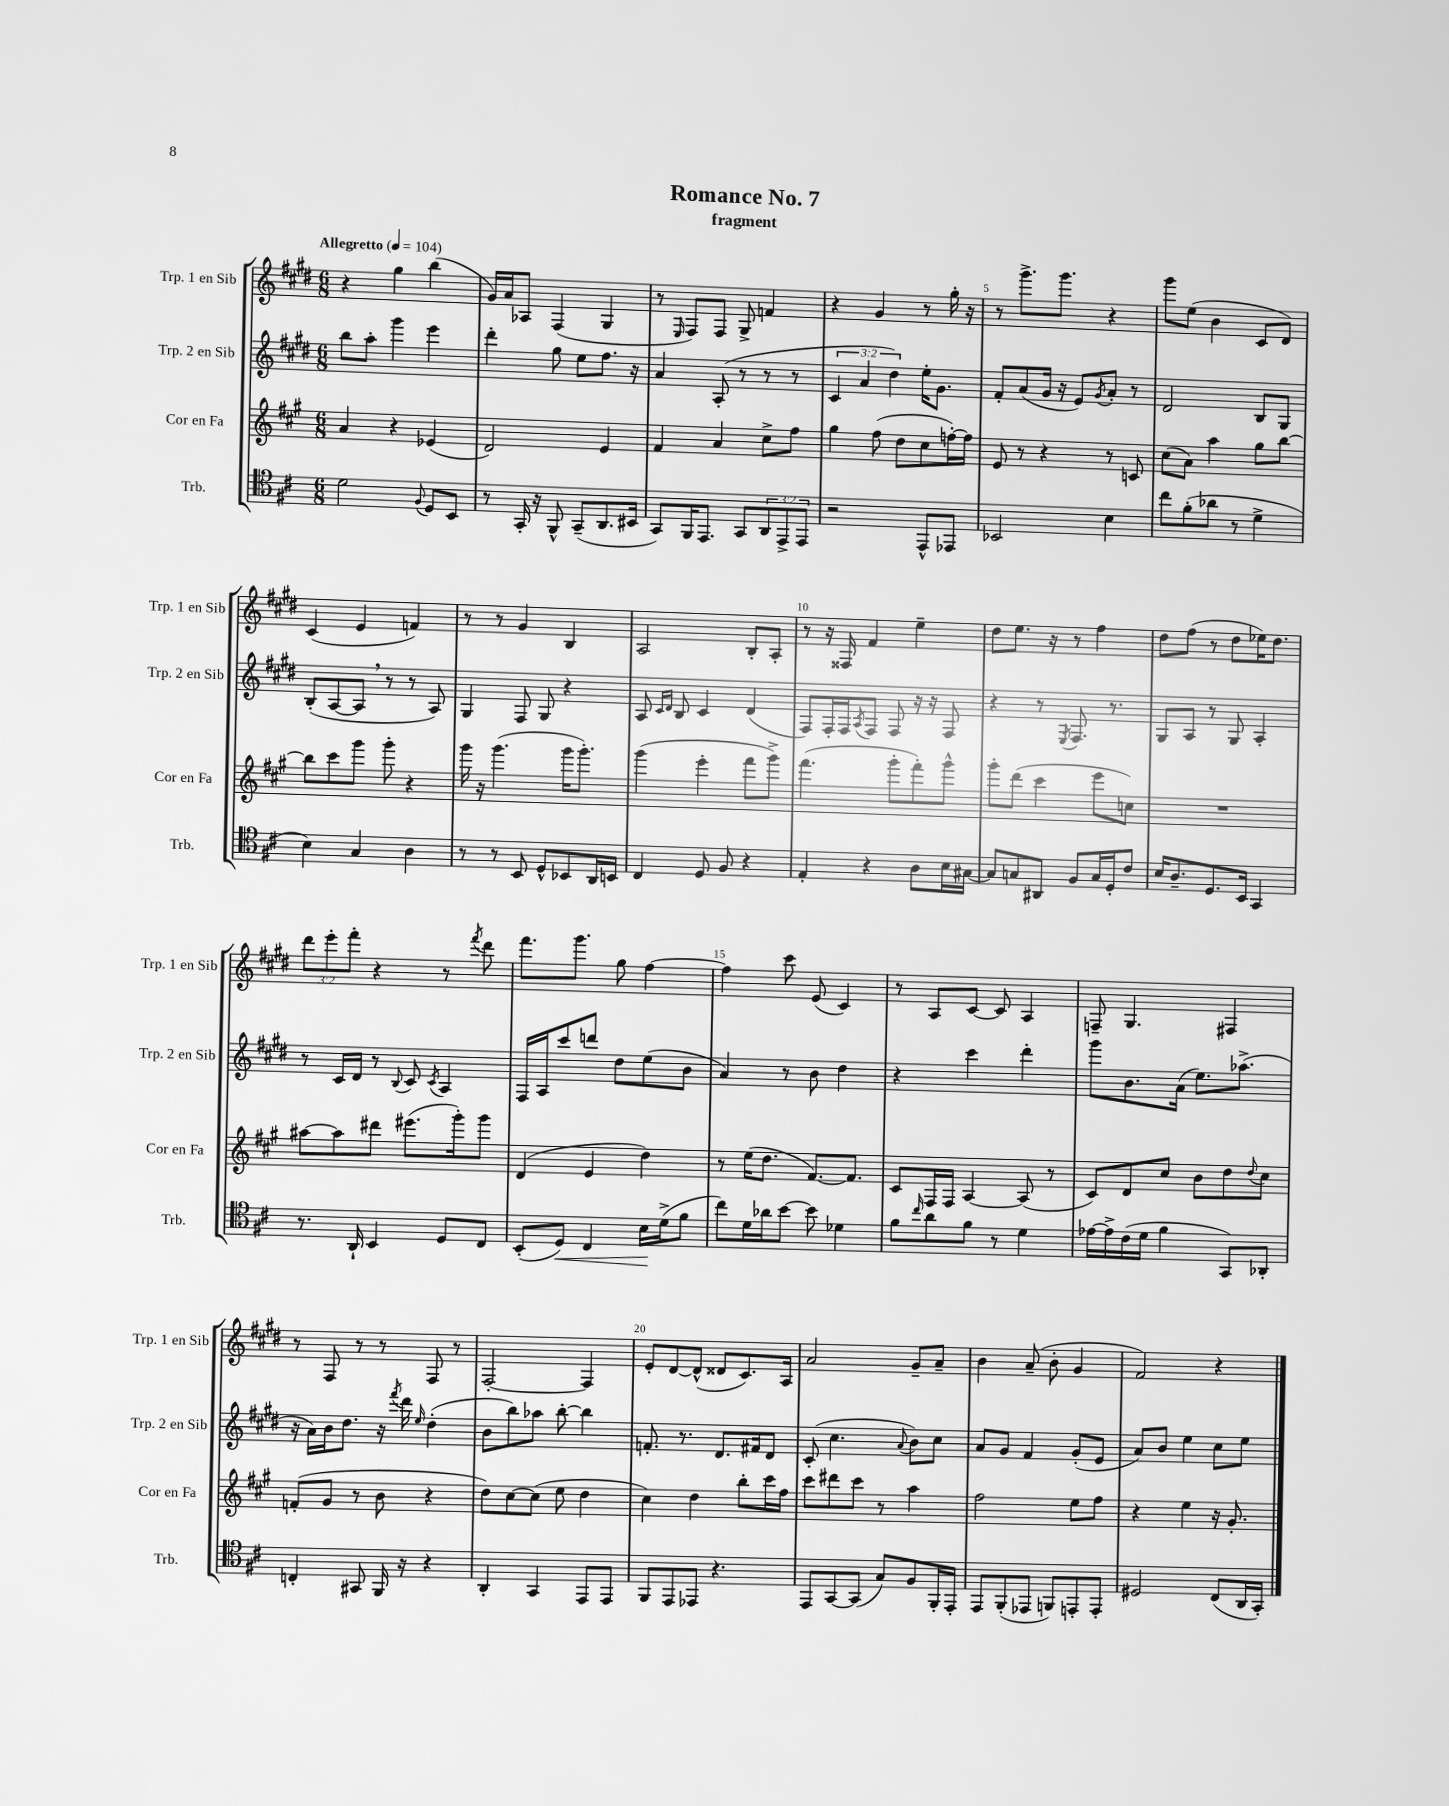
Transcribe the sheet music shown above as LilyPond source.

\header { title = "Romance No. 7" subtitle = "fragment" }
<<
\new StaffGroup <<
\new Staff = "s0" \with { instrumentName = "Trp. 1 en Sib" shortInstrumentName = "Trp. 1 en Sib" } {
    \clef treble \key e \major \numericTimeSignature \time 6/8 \override Staff.TupletNumber.text = #tuplet-number::calc-fraction-text \tempo "Allegretto" 4 = 104
    r4 gis''4 b''4( |
    gis'16) a'16 aes8 fis4( gis4 |
    r8 \grace { e16 } fis8) fis8 gis8-> f'4 |
    r4 gis'4 r8 gis''16-. r16 |
    r8 gis'''8.-> gis'''8. r4 |
    gis'''8 e''8( b'4 cis'8 dis'8) |
    cis'4( e'4 f'4) |
    r8 r8 gis'4 b4 |
    a2 b8-. a8-. |
    r8 r16 fisis16 fis'4 e''4-- |
    dis''8 e''8. r16 r8 fis''4 |
    dis''8 fis''8( r8 dis''8 ees''16) dis''8. |
    \tuplet 3/2 { dis'''8 e'''8-. fis'''8-. } r4 r8 \acciaccatura { fis'''8 } dis'''8 |
    fis'''8. gis'''8. gis''8 fis''4~ |
    fis''4 cis'''8 e'8( cis'4) |
    r8 a8 cis'8~ cis'8 a4 |
    f8-- gis4. fis4 |
    r8 fis8 r8 r8 fis8 r8 |
    fis2~-. fis4 |
    e'8-. dis'8~ dis'8-^( disis'8 cis'8.) a16 |
    a'2 gis'8-- a'8-- |
    b'4 a'8--( b'8-. gis'4 |
    fis'2) r4 \bar "|." |
}
\new Staff = "s1" \with { instrumentName = "Trp. 2 en Sib" shortInstrumentName = "Trp. 2 en Sib" } {
    \clef treble \key e \major \numericTimeSignature \time 6/8 \override Staff.TupletNumber.text = #tuplet-number::calc-fraction-text
    b''8 a''8-. gis'''4 e'''4 |
    dis'''4-. gis''8 e''8 fis''8. r16 |
    a'4 a8-.( r8 r8 r8 |
    \tuplet 3/2 { cis'4 a'4 dis''4) } e''16-. gis'8. |
    fis'8-. a'8( gis'16 r16 e'8) \acciaccatura { gis'8 } a'8-. r8 |
    dis'2 b8 gis8 |
    b8-.( a8~ a8 \breathe r8 r8 a8) |
    gis4 fis8 gis8 r4 |
    a8 \grace { cis'16 dis'16 } b8 cis'4 dis'4( |
    fis8) fis16-. fis16 \acciaccatura { a8 } fis8 fis8 r16 r16 fis8 |
    r4 r8 \acciaccatura { e8 } fis8. r8. |
    gis8 a8 r8 gis8 a4-. |
    r8 cis'16 dis'16 r8 \appoggiatura { b8 } cis'8 \acciaccatura { cis'8 } a4 |
    fis16 a16 cis'''8 d'''8 dis''8 e''8( b'8 |
    a'4) r8 b'8 dis''4 |
    r4 cis'''4 dis'''4-. |
    gis'''8 b'8. a'16( e''8.) aes''8.->( |
    r16 a'16) b'16 dis''8. r16 \acciaccatura { fis'''8 } dis'''16 \grace { e''16 } dis''4-.( |
    b'8 b''8) aes''8 b''8~-. b''4 |
    f'8.-. r8. dis'8. fis'16 dis'8 |
    cis'8-.( cis''4. \appoggiatura { a'8 } b'8) cis''8 |
    a'8 gis'8 fis'4 gis'8-.( e'8 |
    a'8) b'8 e''4 cis''8 e''8 \bar "|." |
}
\new Staff = "s2" \with { instrumentName = "Cor en Fa" shortInstrumentName = "Cor en Fa" } {
    \clef treble \key a \major \numericTimeSignature \time 6/8
    a'4 r4 ees'4( |
    d'2) e'4 |
    fis'4 a'4 cis''8-> fis''8 |
    gis''4 fis''8( d''8 cis''8 f''16~-.) f''16 |
    e'8 r8 r4 r8 c'8 |
    cis''8( a'8) a''4 gis''8 b''8~ |
    b''8 cis'''8 gis'''8 gis'''8-. r4 |
    gis'''16 r16 gis'''4.( gis'''16 gis'''8.-.) |
    gis'''4( e'''4-. fis'''8 gis'''8->) |
    fis'''4.( gis'''8-. fis'''8-.) gis'''8-^ |
    gis'''8-. d'''8( cis'''4 e'''8 c''8) |
    R2. |
    ais''8~ ais''8 dis'''8 eis'''8.( gis'''16-.) gis'''8 |
    d'4( e'4 d''4) |
    r8 e''16( d''8. fis'8.~) fis'8. |
    cis'8 fis16 fis16 a4~ a8( r8 |
    cis'8) d'8 cis''8 b'8 d''8 \appoggiatura { d''8 } cis''8 |
    f'8-.( gis'8 r8 b'8 r4 |
    d''8) cis''8~ cis''8( e''8 d''4 |
    cis''4) d''4 b''8-. cis'''16 fis''16 |
    cis'''8 dis'''8 cis'''8 r8 a''4 |
    fis''2 e''8 fis''8 |
    r4 e''4 r16 gis'8.-. \bar "|." |
}
\new Staff = "s3" \with { instrumentName = "Trb." shortInstrumentName = "Trb." } {
    \clef tenor \key d \major \numericTimeSignature \time 6/8 \override Staff.TupletNumber.text = #tuplet-number::calc-fraction-text
    d'2 \appoggiatura { fis8 } d8 b,8 |
    r8 g,16-. r16 fis,8-^ g,8--( a,8. bis,16 |
    g,8) fis,16 e,8. g,8 \tuplet 3/2 { a,8 e,8-> e,8 } |
    r2 e,8-^ ees,8 |
    bes,2 b4 |
    cis''8 fis'8-.( aes'8 r8 d'4-> |
    b4) g4 a4 |
    r8 r8 b,8 d8-^ bes,8 a,16 b,16 |
    cis4 d8 fis8 r4 |
    e4-. r4 a8 b16 gis16~ |
    gis8 g8 ais,8 fis8 g16 d16-. cis'8 |
    b16 a8.-- d8. b,16 g,4 |
    r8. a,16-! b,4 d8 cis8 |
    b,8-.( d8\<) cis4 b16\! d'16->( fis'8 |
    cis''8) d'16 aes'16 b'8~ b'8 des'4 |
    fis'8 \grace { cis''16 } a'8 fis'8 r8 d'4 |
    ees'16~ ees'16-> cis'16( d'16 fis'4 g,8) aes,8-. |
    c4-. gis,8 fis,16 r16 r4 |
    a,4-. g,4 e,8 e,8 |
    fis,8 e,8 ees,8 r4. |
    e,8 g,8~ g,8( g8) fis8 fis,16-. e,16-. |
    e,8 fis,8-.( ees,8 f,8) e,8-. e,8-. |
    dis2 cis8( a,16 g,16-.) \bar "|." |
}
>>
>>
\layout { \context { \Score \override BarNumber.break-visibility = ##(#f #t #t) barNumberVisibility = #(every-nth-bar-number-visible 5) } }
